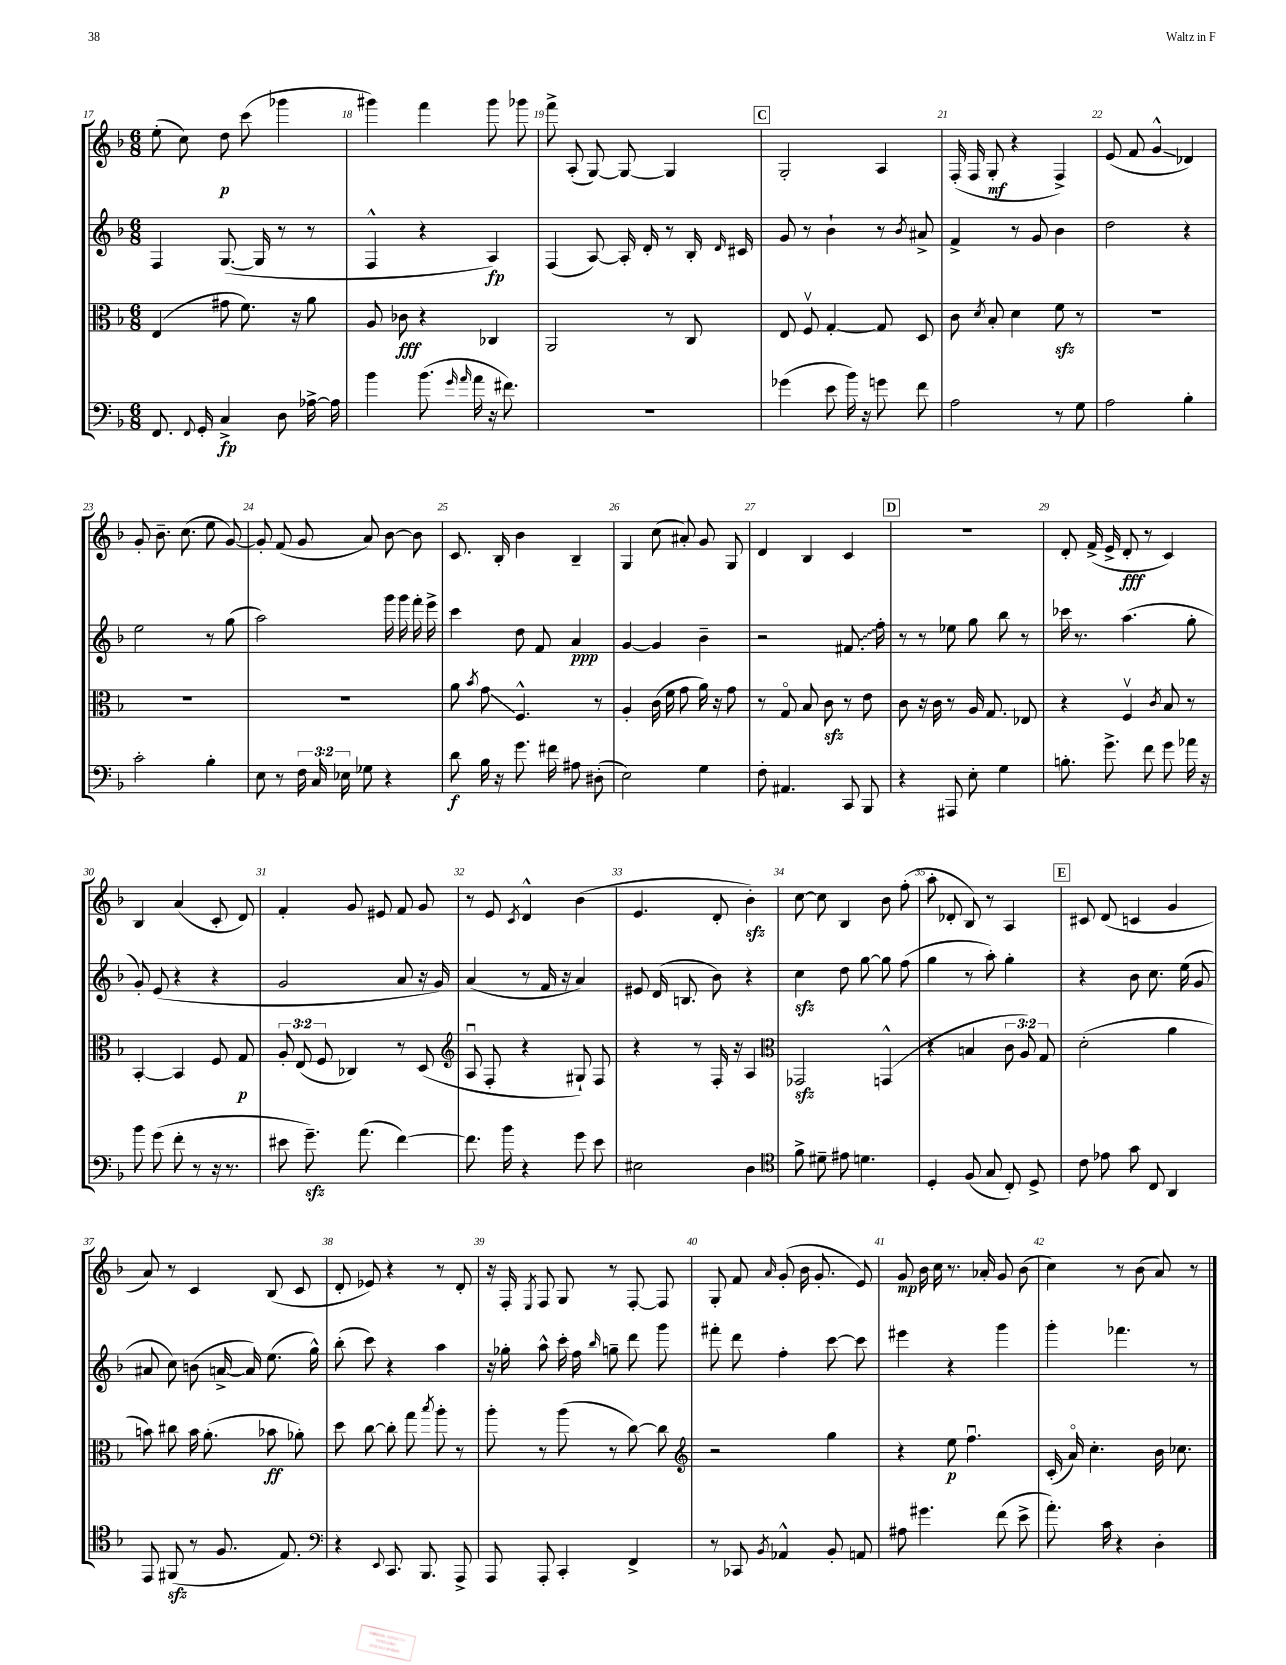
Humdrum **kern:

**kern	**kern	**kern	**kern
*staff4	*staff3	*staff2	*staff1
*clefF4	*clefC3	*clefG2	*clefG2
*k[b-]	*k[b-]	*k[b-]	*k[b-]
*M6/8	*M6/8	*M6/8	*M6/8
8.FF/	(4E/	4F/	(8ee'\
.	.	.	8cc\)
8qqFF/	.	.	.
16GG'/	.	.	.
4C^/	8g#\	([8.G/	8dd\
.	8.f\)	.	(8ccc\
.	.	16G/]	.
8D\	.	8r	4ggg-\
.	16r	.	.
[16A-^\	8a\	8r	.
16A-\]	.	.	.
=	=	=	=
4b-\	8A/	4F^^/	4ggg#\)
.	8c-\	.	.
(8.b-\	4r	4r	4fff\
16qqg/	.	.	.
16qqa/	.	.	.
16a\	.	.	.
16r	4C-/	4A/)	8ggg#\
8.f#\)	.	.	.
.	.	.	8ggg-\
=	=	=	=
2.r	2AA/	(4F/	8fff^\
.	.	.	(8A'/
.	.	[8A/)	[8G/)
.	.	16A'/]	8G/_
.	.	16d'/	.
.	8r	8r	4G/]
.	8C/	16B-'/	.
.	.	16qqd/	.
.	.	16c#/	.
=	=	=	=
(4g-\	8E/	8g/	2G'/
.	8Fv/	8r	.
8e\	[4G'/	4b-`\	.
16b-\)	.	.	.
16r	.	.	.
8g\	8G/]	8r	4A/
.	.	8qb-/	.
8f\	8D/	8a#^/	.
=	=	=	=
2A\	8c\	4f^/	(16F'/
.	.	.	16F/
.	8qd/	.	.
.	8B-'/	.	8G'/
.	4d\	8r	4r
.	.	8g/	.
8r	8f\	4b-\	4F^/)
8G\	8r	.	.
=	=	=	=
2A\	2.r	2dd\	(8e/
.	.	.	8f/
.	.	.	4g^^/
4B-'\	.	4r	4d-/)
=	=	=	=
2c'\	2.r	2ee\	8g'/
.	.	.	8.b-~\
.	.	.	(8.cc\
4B-'\	.	8r	8ee\
.	.	(8gg\	[8g/)
=	=	=	=
8E\	2.r	2aa\)	8g'/]
8r	.	.	(8f/
24F\	.	.	8g/
24C/	.	.	.
24E-\	.	.	.
8G-\	.	.	8a/)
4r	.	16ggg\	[8b-\
.	.	16ggg\	.
.	.	16fff'\	8b-\]
.	.	16eee^\	.
=	=	=	=
8d\	8a\	4ccc\	8.c/
.	8qb-/	.	.
16B-\	8g\	.	.
16r	.	.	16B-'/
8.g\	4.F^^/	8dd\	4b-\
.	.	8f/	.
16f#\	.	.	.
8A#\	.	4a/	4B-~/
(8D#'\	8r	.	.
=	=	=	=
2E\)	4A'/	[4g/	4G/
.	(16c\	4g/]	(8cc\
.	16f\	.	.
.	8g\	.	8a#'/)
4G\	16a\)	4b-~\	8g/
.	16r	.	.
.	8g\	.	8G/
=	=	=	=
8F'\	8r	2r	4d/
4.AA#/	8Go/	.	.
.	8B-/	.	4B-/
.	8c\	.	.
8CC/	8r	8.f#/	4c/
8BBB-/	8e\	.	.
.	.	16ff'\	.
=	=	=	=
4r	8c\	8r	2.r
.	16r	8r	.
.	16c\	.	.
8AAA#/	8r	8ee-\	.
8E'\	16A/	8gg\	.
.	8.G/	.	.
4G\	.	8bb-\	.
.	8E-/	8r	.
=	=	=	=
8.B'\	4r	16ccc-\	8d'/
.	.	8.r	.
.	.	.	(16f^/
8.g^\	.	.	16e^/
.	4Fv/	(4.aa\	8d'/
8f\	.	.	8r
.	8qc/	.	.
8g\	8B-/	.	4c/)
16a-\	8r	8gg'\	.
16r	.	.	.
=	=	=	=
8b-\	[4BB-'/	8g'/)	4B-/
(8g\	.	(8e/	.
8f'\	4BB-/]	4r	(4a/
8r	.	.	.
16r	8F/	4r	8c'/
8.r	.	.	.
.	8G/	.	8d/)
=	=	=	=
8e#\	12A'/	2g/	4f'/
.	(12E/	.	.
8.g~\)	.	.	.
.	12F/	.	.
.	4C-/)	.	8g/
(8.a\	.	.	.
.	.	.	8e#/
[4f\)	8r	8a/	8f/
.	(8D/	16r	8g/
.	.	16g/)	.
=	=	=	=
*	*clefG2	*	*
8.f\]	8Au/	(4a/	8r
.	8F'/	.	8e/
16b-\	.	.	.
.	.	.	8qc/
4r	4r	8r	4d^^/
.	.	16f/	.
.	.	16r	.
8g\	8G#`/)	4a/)	(4b-\
8e\	8F/	.	.
=	=	=	=
2E#\	4r	8e#/	4.e/
.	.	(16d/	.
.	.	8.B/	.
.	8r	.	.
.	16F'/	8b-\)	8d'/
.	16r	.	.
4D\	4A/	4r	4b-'\)
=	=	=	=
*clefC4	*clefC3	*	*
8f^\	2GG-/	4cc\	[8cc\
8d#~\	.	.	8cc\]
8e#\	.	8dd\	4B-/
4.d\	.	[8gg\	.
.	(4GG^^/	8gg\]	8b-\
.	.	(8ff\	(8ff'\
=	=	=	=
4D'/	4r	4gg\	8aa'\
.	.	.	8d-'/
(8F/	4B/	8r	8B-/)
8G/	.	8aa'\)	8r
8C'/)	12c\	4gg'\	4A/
.	12A/)	.	.
8D^/	.	.	.
.	12G/	.	.
=	=	=	=
8c\	(2d'\	4r	8c#/
8e-\	.	.	(8d/
8g\	.	8b-\	4c/
8C/	.	8.cc\	.
4AA/	4a\	.	4g/
.	.	(16ee\	.
.	.	8g/	.
=	=	=	=
8EE/	8b\)	8a#/	8a/)
(8FF#/	8cc#\	8cc\)	8r
8r	16b\	(8b\	4c/
.	(8.a'\	.	.
8.F/	.	[16a^/	.
.	.	16a/])	.
.	8b-\	(8.ee\	(8B-/
8.E/)	.	.	.
.	8a-'\)	.	8c/
.	.	16gg^^\)	.
=	=	=	=
*clefF4	*	*	*
4r	8dd\	(8bb-'\	8d'/
.	[8cc\	8ccc\)	8e-/)
8qqEE/	.	.	.
8.CC/	8cc'\]	4r	4r
.	8gg\	.	.
8.BBB-/	.	.	.
.	8qbb-/	.	.
.	8aa'\	4aa\	8r
8AAA^/	8r	.	8d'/
=	=	=	=
8AAA/	8aa'\	16r	16r
.	.	16gg-'\	16F'/
.	.	.	8qE/
8AAA'/	8r	8aa^^\	8F/
4CC'/	(8aa\	16ccc'\	8G/
.	.	16ff\	.
.	.	16qqbb-/	.
.	8r	8gg~\	8r
4FF^/	[8cc\)	8ddd\	[8F'/
.	8cc\]	8ggg\	8F/]
=	=	=	=
*	*clefG2	*	*
8r	2r	8fff#'\	8G'/
8CC-/	.	8ddd\	8f/
8qBB-/	.	.	16qqa/
4AA-^^/	.	4ff'\	(8g'/
.	.	.	16b-\
.	.	.	8.g'/
8BB-'/	4gg\	[8ccc\	.
8AA/	.	8ccc\]	8e/)
=	=	=	=
8A#\	4r	4eee#\	8g/
4.g#\	.	.	16b-\
.	.	.	16cc\
.	8ee\	4r	8.r
.	4.ffu\	.	.
.	.	.	16a-'/
(8f\	.	4ggg\	8g/
8e^\	.	.	(8b-\
=	=	=	=
8.a'\)	(16c'/	4ggg'\	4cc\)
.	16ao/)	.	.
.	4.cc'\	.	.
16c\	.	.	.
4r	.	4.fff-\	8r
.	.	.	(8b-\
4D'\	16b-\	.	8a/)
.	8.cc-\	.	.
.	.	8r	8r
==	==	==	==
*-	*-	*-	*-
